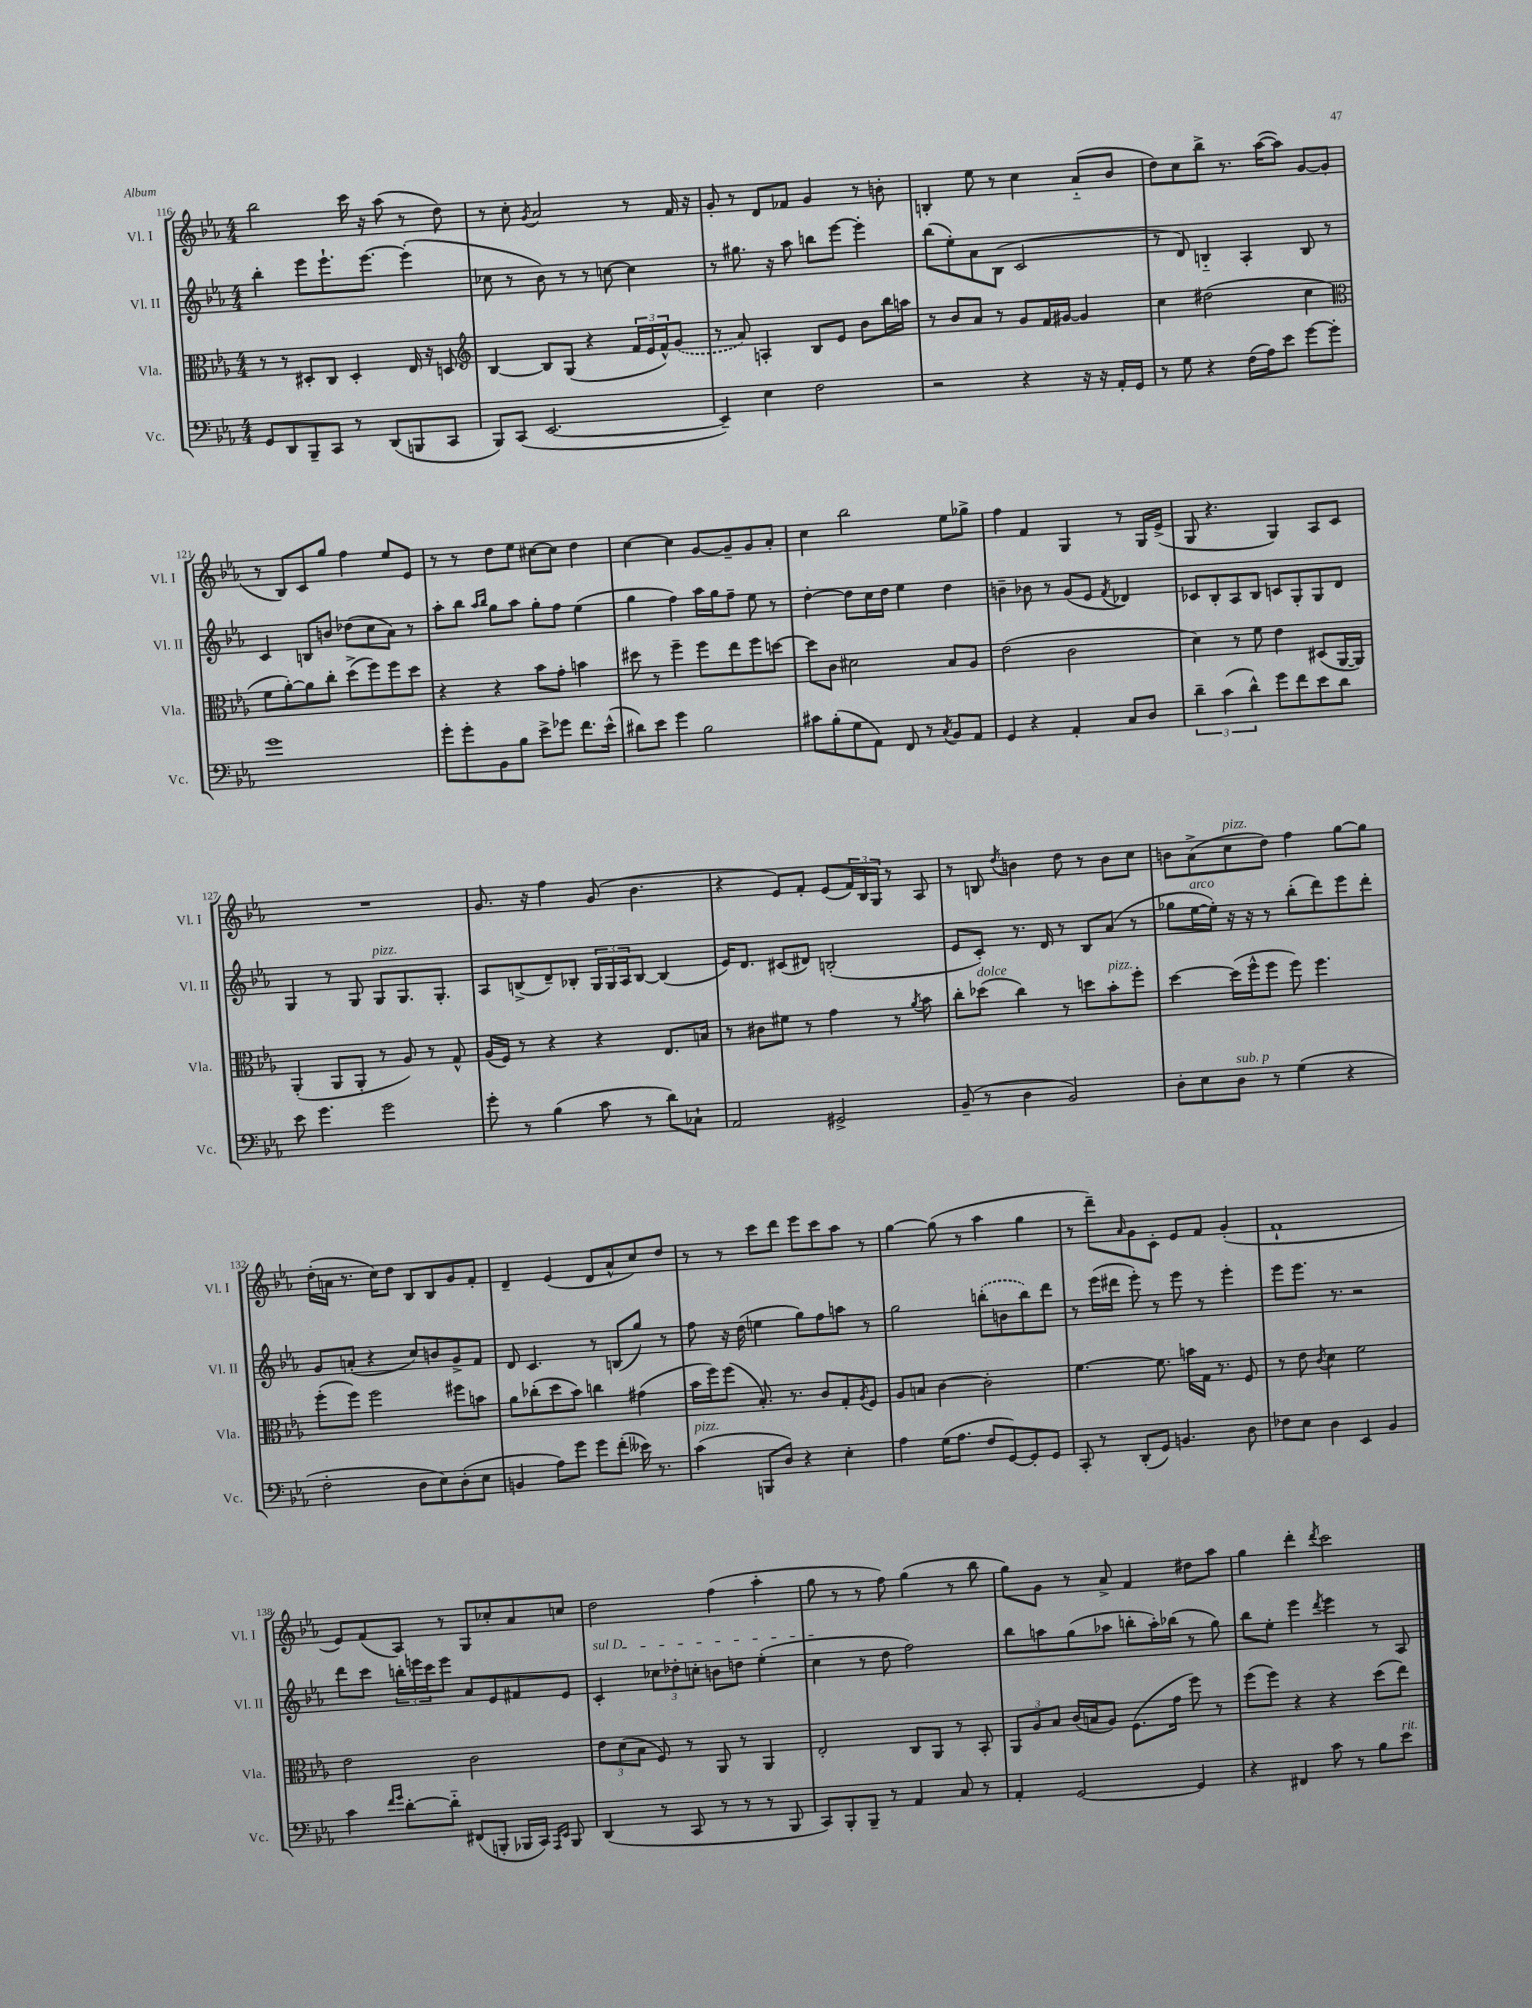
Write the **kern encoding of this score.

**kern	**kern	**kern	**kern
*part4	*part3	*part2	*part1
*staff4	*staff3	*staff2	*staff1
*I"Vc.	*I"Vla.	*I"Vl. II	*I"Vl. I
*I'Vc.	*I'Vla.	*I'Vl. II	*I'Vl. I
*clefF4	*clefC3	*clefG2	*clefG2
*k[b-e-a-]	*k[b-e-a-]	*k[b-e-a-]	*k[b-e-a-]
*M4/4	*M4/4	*M4/4	*M4/4
=116	=116	=116	=116
8GG/L	8r	4bb-'\	2bb-\
8DD/	8r	.	.
8BBB-~/	8D#X'/L	8eee-\L	.
8CC/J	8C/J	8.eee-`\	.
8r	4D#'/	.	16ccc\
.	.	[8.eee-\J	16r
(8DD/L	.	.	(8aa-\
8BBBn/	16E-/	(4eee-'\]	8r
.	16r	.	.
8CC/J	8Dn/	.	8dd\)
=117	=117	=117	=117
*	*clefG2	*	*
8BBB-/L)	[4B-/	8cc-X\	8r
(8CC/J	.	8r	8cc'\
.	.	.	8qg/
[2.EE-/	8B-/L]	8b-\)	2a-/
.	(8G/J	8r	.
.	4r	8r	.
.	.	[8ccn\	.
.	24f/LL	4cc\]	8r
.	24e-/	.	.
.	24f^^/J)	.	.
.	(8g/J	.	16f/
.	.	.	16r
=118	=118	=118	=118
4EE-~/])	8r	8r	8g'/
.	8a-/)	8.gg#X\	8r
4E-\	4An'/	.	8d/L
.	.	16r	.
.	.	8aa-\	8f-X/J
2F\	8B-/L	8bbn\L	4g/
.	8e-/J	[8eee-\J	.
.	8b-\L	4eee-'\]	8r
.	16bb-\L	.	8bn'\
.	16aan\JJ	.	.
=119	=119	=119	=119
2r	8r	(8bb-\L	4Bn'/
.	8b-/L	8ee-'\)	.
.	8a-/J	8a-\	8ee-\
.	8r	(8B-\J	8r
4r	8g/L	2c/	4cc\
.	16f/L	.	.
.	[16g#X/JJ	.	.
16r	4g#/]	.	(8a-/L
16r	.	.	.
16AA-'/LL	.	.	8b-/J
16GG/JJ	.	.	.
=120	=120	=120	=120
8r	4cc\	8r	8dd\L)
8G\	.	8d/)	8cc\
4r	(2dd#X\	4Bn/	8bb-^\J
.	.	.	8.r
(16F\LL	.	4A-'/	.
16A-\J)	.	.	([16aa-\KL
8e-\J	.	.	8aa-\J])
[8g\L	4cc\	8B/	[8g/L
8g'\J]	.	8r	(8g/J]
!!LO:LB:g=z
=121	=121	=121	=121
*	*clefC3	*	*
1g	8f\L	4c/	8r
.	[8a-'\)	.	8B-/L)
.	8a-\]	8Bn/L	8c/
.	8cc'\J	8bn/J	8gg/J
.	(8dd^\L	(8dd-X\L	4ff\
.	8ff\)	8cc\	.
.	8ff\	8a-\J)	8ee-/L
.	8dd\J	8r	8e-/J
=122	=122	=122	=122
8g'\L	4r	8aa-'\L	8r
8g'\	.	8bb-\J	8r
.	.	16qqaa-/LL	.
.	.	16qqbb-/JJ	.
8BB-\	4r	8gg\L	8dd\L
8B-\J	.	8aa-\J	8ee-\J
8e-^\L	8b-\L	8gg'\L	[8cc#X\L
8g-X\J	8g'\J	8ff\J	8cc#\J]
8.f\L	4bn\	(4ee-\	4dd\
(16e-^^\Jk	.	.	.
=123	=123	=123	=123
8d#X\L)	8dd#X\	4gg\	[4cc\
8e-\J	8r	.	.
4g\	4ff~\	4ff\)	4cc\]
2B-\	8ff\L	16aa-\LL	[8g/L
.	.	16gg\J	.
.	8ee-\	8ff~\J	8g~/]
.	8ff\	8ee-\	8g/
.	[8ddn\J	8r	8a-'/J
=124	=124	=124	=124
8c#X\L	8dd\L]	[4dd'\	4cc\
(8B-'\	8c\J	.	.
8G\	2d#X\	8dd\L]	2bb-\
8AA-\J)	.	16cc\L	.
.	.	16dd\JJ	.
8FF/	.	4ee-\	.
8r	.	.	.
8qC/	.	.	.
8BB-/L	8B-/L	4dd\	8ee-\L
8AA-/J	8A-/J	.	8gg-X^\J
=125	=125	=125	=125
4GG/	(2e-\	4bn~\	4ff\
4r	.	8b-X\	4f/
.	.	8r	.
4AA-'/	2c\	(8g/L	4G/
.	.	8e-/J	.
.	.	8qf/	.
8C/L	.	4d-X/)	8r
8D/J	.	.	16G/LL
.	.	.	(16e-^/JJ
=126	=126	=126	=126
6d~\	4d\)	8c-X/L	8G/
.	.	8B-'/	4.r
(6c\	.	.	.
.	8r	8A-/	.
6d^^\)	.	.	.
.	8f\	8B-/J	.
8g\L	4e-\	8cn/L	4G/)
8f\	.	8G'/	.
8e-\	(8D#X/L	8G/	8A-/L
8d\J	[16AA-/L	8d/J	8c/J
.	16AA-/JJ])	.	.
!!LO:LB:g=z
=127	=127	=127	=127
8e-\	(4AA-'/	4G/	1r
4.g\	.	.	.
.	8AA-/L	8r	.
.	8AA-'/J	8G/	.
!	!	!LO:TX:a:i:t=pizz.	!
2g\	8r	8G/L	.
.	8A-/)	8.G/	.
.	8r	.	.
.	.	8.G'/J	.
.	8G^^/	.	.
=128	=128	=128	=128
8g'\	(16A-/LL	8A-/L	8.g/
.	16F/JJ)	.	.
8r	8r	(8Bn^/	.
.	.	.	16r
(4B-\	4r	8d~/)	4ff\
.	.	8B-X'/J	.
8c\	4r	24G/LL	(8g/
.	.	24G/	.
.	.	24A-/J	.
8r	.	[8B-/J	4.b-\
8d\L)	8.E-/L	(4B-/]	.
8C-X`\J	.	.	.
.	16Bn/Jk	.	.
=129	=129	=129	=129
2AA-/	8r	16e-/KL)	4r
.	.	8.d/J	.
.	8c#X\L	.	.
.	8f#X\J	(8c#X/L	8e-/L)
.	8r	8d#X/J)	8f'/J
2GG#X^/	4g\	(2Bn'/	(8e-/L
.	.	.	24f/L)
.	.	.	24B-/
.	.	.	24G/JJ
.	8r	.	8r
.	8qa-/	.	.
.	8b-\	.	8A-/
=130	=130	=130	=130
(8BB-~/	8cc'\L	8e-/L	8r
!	!LO:TX:a:i:t=dolce	!	!
8r	(8dd-X\J	8c'/J)	8Bn/
.	.	.	8qdd/
4D\	4cc\)	8.r	4bn\
.	.	16d/	.
2BB-/)	8r	8r	8dd\
.	8ddn\L	8B-/L	8r
!	!LO:TX:a:i:t=pizz.	!	!
.	8b-'\	(8a-/J	8b\L
.	8ff'\J	8r	8cc\J
=131	=131	=131	=131
8D'\L	[4dd\	8gg-X\L	8bn\L
!	!	!LO:TX:a:i:t=arco	!
8E-\	.	[16ee-\L	(8a-^\
.	.	16ee-'\JJ])	.
!	!	!	!LO:TX:a:i:t=pizz.
!LO:TX:a:i:t=sub. p	!	!	!
8D\J	(16dd\LL]	16r	8cc\
.	16ff^^\J	16r	.
8r	8ff\J	8r	8dd\J)
(4G\	8ff\)	(8bb-'\L	4ff\
.	4.ff\	8ddd\)	.
4r	.	8eee-\	[8gg\L
.	.	8ddd'\J	8gg\J]
!!LO:LB:g=z
=132	=132	=132	=132
2F'\	(8ff'\L	8g/L	(16dd'\LL
.	.	.	16an\JJ
.	8ff\J)	(8an'/J	8.r
.	2ff\	4r	.
.	.	.	16cc\KL)
.	.	.	8dd\J
8D\L	.	8cc/L)	8B-/L
8E-\)	.	8bn/	8B-/
(8D'\	8ff#X\L	8g^/	8g/
8E-\J	8bn\J	8f/J	8f'/J
=133	=133	=133	=133
4BBn/	8a-\L	8d/	4d~/
.	(8cc-X'\	4.c/	.
8A-\L)	8dd\	.	(4e-/
8g\J	8b-\J)	.	.
8g\L	4ccn\	8r	8d/L
(8f'\J	.	(8Bn/L	8a-^^/
16e--X\)	(4g#X\	8gg/J)	8cc/)
8.r	.	.	.
.	.	8r	8dd/J
=134	=134	=134	=134
!LO:TX:a:i:t=pizz.	!	!	!
(4c\	16b-\LL	8ff\	8r
.	16ff\J)	.	.
.	(8ff\J	16r	8r
.	.	(16dd\	.
8BBBn/L	8.B-'/)	4een\	8ccc\L
8D/J)	.	.	8ddd\J
.	8.r	.	.
4r	.	8gg\L)	8eee-\L
.	8c/L	8ff\	8ccc\
4E-'\	8G'/	8aan\J	8aa-\J
.	8qA-/	.	.
.	8F/J	8r	8r
=135	=135	=135	=135
4A-\	8A-/L	2gg\	[4gg\
.	8Bn/J	.	.
(16G\KL	[4c\	.	(8gg\]
8.A-\J	.	.	.
.	.	.	8r
8F/L	2c'\]	(8bbn'\L	4aa-\
[8GG/)	.	8bn\	.
8GG'/]	.	8bb\)	4gg\
8GG/J	.	8ddd\J	.
=136	=136	=136	=136
8CC'/	[4.f\	8r	8r
8r	.	(16eee-\LL	8ddd~\L)
.	.	16ddd#X\JJ	.
.	.	.	16qqa-/
(8DD'/L	.	8eee-'\)	8g\
8GG/J)	8.f\]	8r	8c'\J
4.BBn/	.	8eee-\	8e-/L
.	16bn\LL	.	.
.	16G\JJ	8r	8f/J
.	8.r	.	.
.	.	4eee-'\	(4g'/
8D\	8F/	.	.
=137	=137	=137	=137
8F-X\L	8r	8eee-\L	1f`
8E-\J	8e-\	8.eee-\J	.
.	8qc/	.	.
4D\	4d\	.	.
.	.	8.r	.
4EE-/	2f\	2r	.
4BB-/	.	.	.
!!LO:LB:g=z
=138	=138	=138	=138
4c\	2e-\	8ddd\L	8e-/L)
.	.	8ccc\J	(8f/
16qqf/LL	.	.	.
16qqg/JJ	.	.	.
[8d'\L	.	24bbn'\LL	8A-/J)
.	.	24eeen\	.
.	.	24ccc\J	.
8d\J]	.	8eee\J	8r
(8FF#X/L	2c\	8a-/L	8G/L
8BBBn'/J	.	8e-/	8cc-X'/
16BBB-X/LL	.	8f#X/	8a-/
16CC/JJ)	.	.	.
16qqAAA-/LL	.	.	.
16qqEE-/JJ	.	.	.
8BBB-/	.	8e-/J	8ccn/J
=139	=139	=139	=139
!	!	!LO:TX:a:i:t=sul D	!
(4DD/	12e-\L	4c'/	2dd\
.	(12d\	.	.
.	12B-\J	.	.
8r	8F/)	12cc-X\L	.
.	.	12dd-X'\	.
8CC/	8r	.	.
.	.	12ccn'\J	.
8r	8AA-/	8bn\L	(4ff\
8r	8r	8ddn\J	.
8r	4AA-/	(4ee-'\	4aa-'\
8BBB-/	.	.	.
=140	=140	=140	=140
8CC/L)	2E-'/	4cc\	8gg\
8BBB-'/	.	.	8r
8BBB-~/J	.	8r	8r
8r	.	8dd\	8ff\)
4AA-/	8C/L	2ff\)	(4gg\
.	8AA-/J	.	.
8C/	8r	.	8r
8r	8BB-'/	.	8bb-\
=141	=141	=141	=141
4AA-'/	12AA-/L	8bb-\L	8gg\L)
.	12A-/	.	.
.	.	8aan\	8g\J
.	12B-/J	.	.
[2GG/	(16c/LL	(8gg\	8r
.	16Bn/J	.	.
.	8A-/J)	8aa-X\J	8a-^/
.	(8.F\L	8bbn'\L	4f/
.	.	16aa-'\L)	.
.	16g\Jk	(16bb-X\JJ	.
4GG/]	8ff\)	8r	8dd#X\L
.	8r	8gg\)	8aa-\J
=142	=142	=142	=142
4r	(8ff\L	8bb-\L	4gg\
.	8ff\J)	8ee-'\J	.
4FF#X/	4r	4eee-\	4ddd'\
.	.	8qddd/	8qddd/
8c\	4r	4eee-\	2ccc\
8r	.	.	.
8B-\L	(8dd\L	8r	.
!LO:TX:a:i:t=rit.	!	!	!
8e-\J	8ee-\J)	8A-/	.
==	==	==	==
*-	*-	*-	*-
